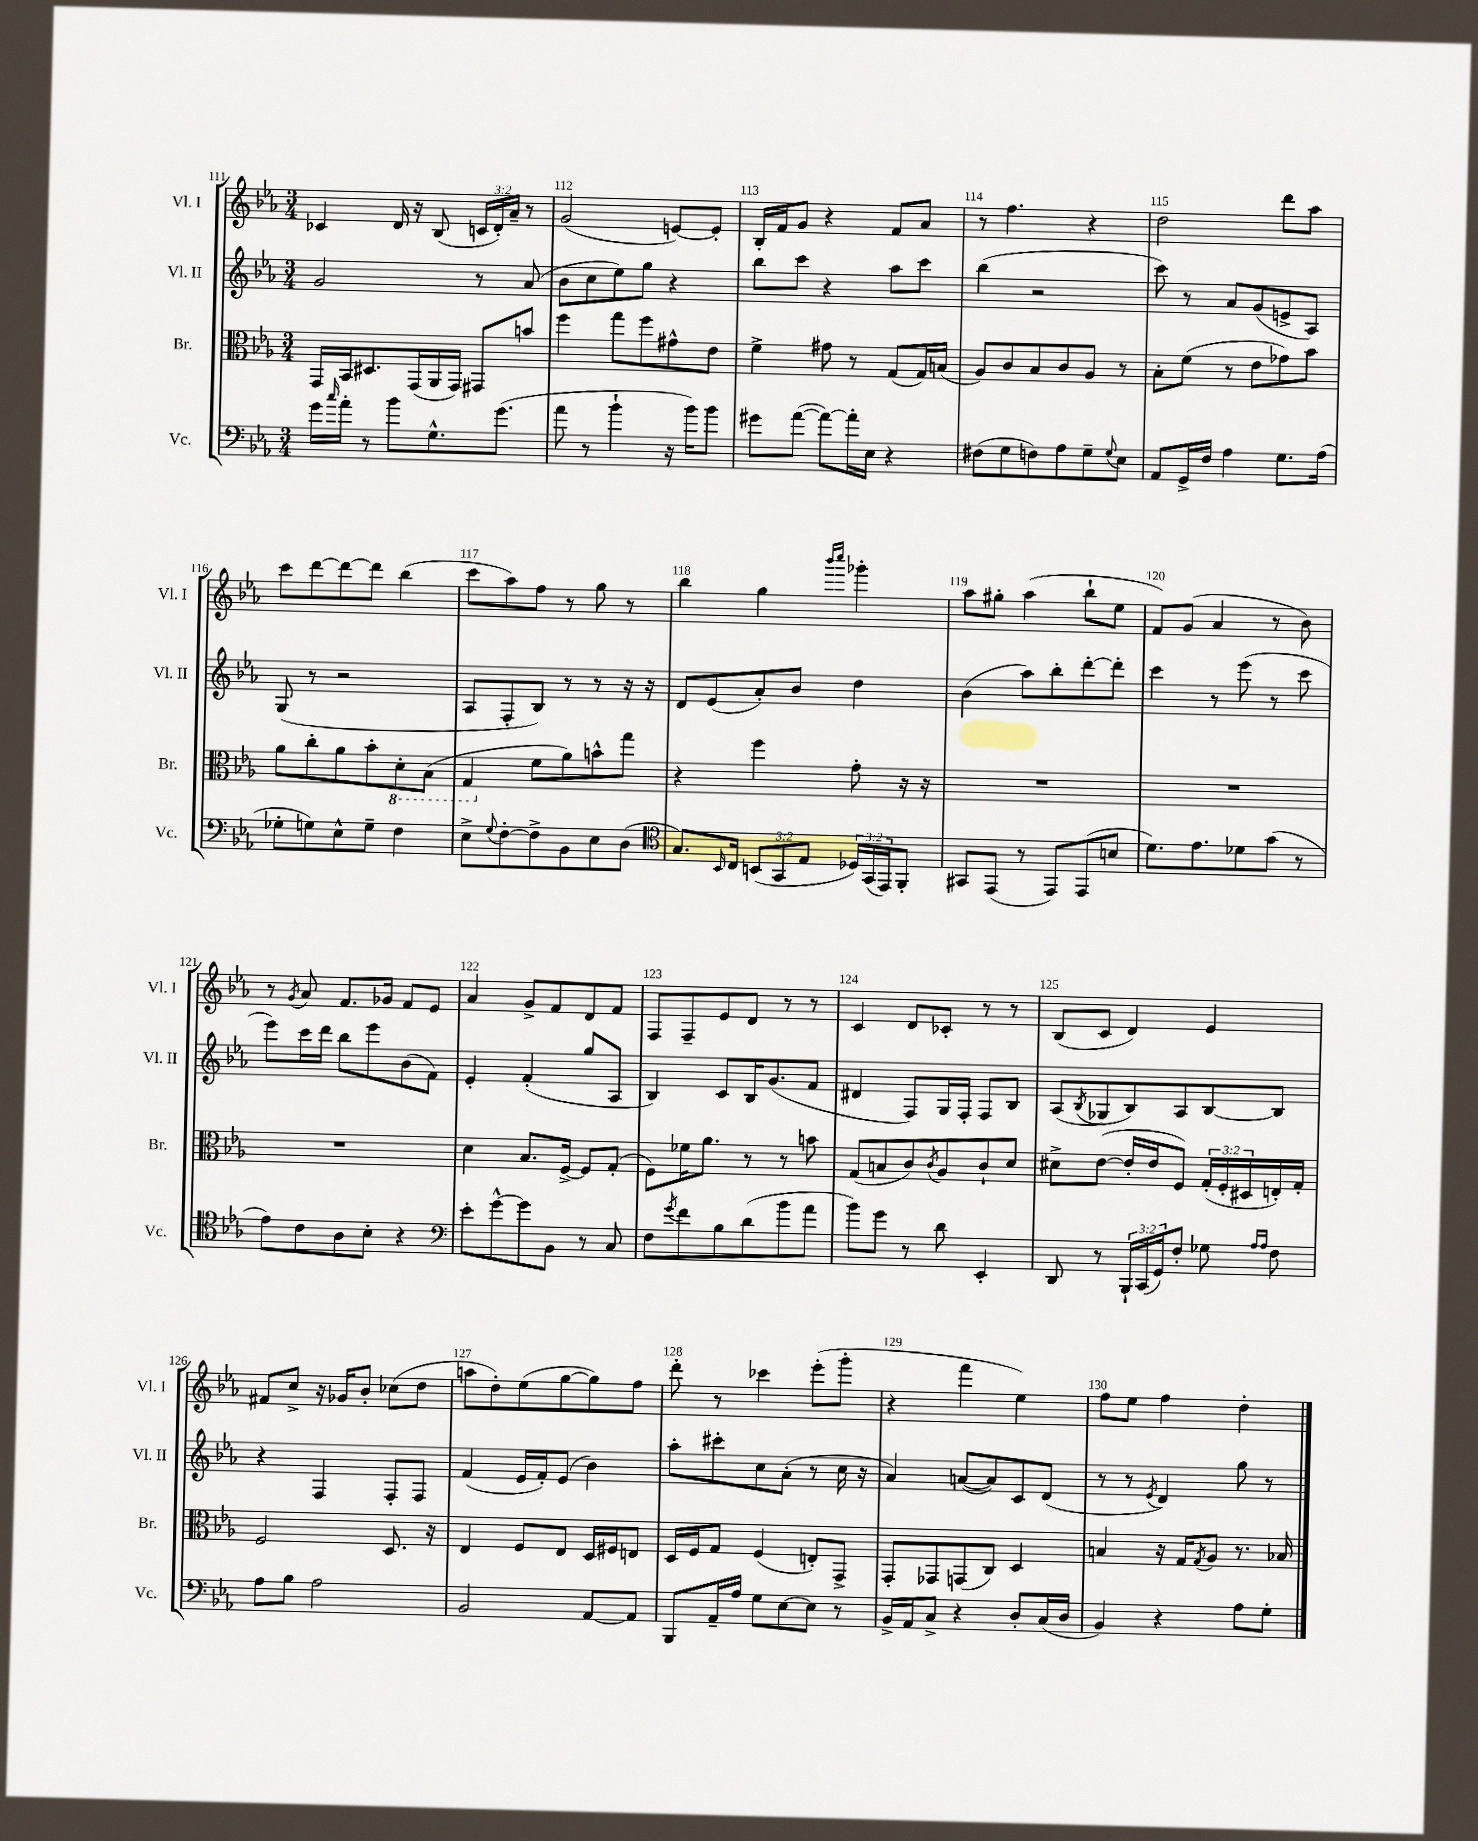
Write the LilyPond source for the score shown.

<<
\new StaffGroup <<
\new Staff = "s0" \with { instrumentName = "Vl. I" shortInstrumentName = "Vl. I" } {
    \clef treble \key ees \major \numericTimeSignature \time 3/4 \override Staff.TupletNumber.text = #tuplet-number::calc-fraction-text
    ces'4 d'16 r16 bes8( \tuplet 3/2 { c'16 d'16-.) aes'16-- } r8 |
    g'2( e'8~) e'8-. |
    bes16-. f'16 g'8 r4 f'8 aes'8 |
    r8 f''4. r4 |
    d''2 d'''8 aes''8 |
    c'''8 d'''8~ d'''8~ d'''8 bes''4( |
    c'''8 aes''8) f''8 r8 g''8 r8 |
    bes''4 g''4 \grace { bes'''16 c''''16 } ges'''4-. |
    aes''8 gis''8-. aes''4( bes''8-! ees''8 |
    f'8) g'8( aes'4 r8 bes'8) |
    r8 \acciaccatura { g'8 } aes'8 f'8. ges'16 f'8 ees'8 |
    aes'4 g'8-> f'8 d'8 f'8 |
    f8 f8-- ees'8 d'8 r8 r8 |
    c'4 d'8 ces'8-. r8 r8 |
    bes8( c'8 d'4) ees'4 |
    fis'8 c''8-> r16 ges'16 bes'8-. ces''8( d''8 |
    a''8 d''8-.) ees''8( g''8~ g''8) f''8 |
    d'''8-. r8 ces'''4 ees'''8-.( g'''8-. |
    r4 f'''4 ees''4) |
    f''8 ees''8 f''4 d''4-. \bar "|." |
}
\new Staff = "s1" \with { instrumentName = "Vl. II" shortInstrumentName = "Vl. II" } {
    \clef treble \key ees \major \numericTimeSignature \time 3/4
    g'2 r8 aes'8( |
    bes'8 c''8 ees''8) g''8 r4 |
    bes''8 c'''8 r4 aes''8 c'''8 |
    bes''4( r2 |
    c'''8) r8 aes'8 g'8( e'8-> aes8) |
    g8( r8 r2 |
    aes8 f8-. bes8) r8 r8 r16 r16 |
    d'8 ees'8( aes'8-.) bes'8 d''4 |
    bes'4( aes''8) bes''8-. d'''8~-. d'''8-. |
    c'''4 r8 ees'''8( r8 c'''8 |
    ees'''8) c'''16 d'''16 bes''8 ees'''8 bes'8( f'8) |
    ees'4-. f'4-.( g''8 aes8 |
    bes4) c'8 bes16 g'8.( f'8 |
    dis'4 f8) g16 f16-. f8 bes8 |
    aes8( \acciaccatura { bes8 } ges8 bes8) aes8 bes8~ bes8 |
    r4 f4 f8-. f8 |
    f'4( ees'16 f'16-.) ees'8( bes'4) |
    aes''8-. cis'''8-. c''8 aes'8-.( r8 c''16 r16 |
    aes'4) a'8~( a'8) c'8 d'8( |
    r8 r8 \acciaccatura { ees'8 } d'4) g''8 r8 \bar "|." |
}
\new Staff = "s2" \with { instrumentName = "Br." shortInstrumentName = "Br." } {
    \clef alto \key ees \major \numericTimeSignature \time 3/4 \override Staff.TupletNumber.text = #tuplet-number::calc-fraction-text
    g,16 bes,16 dis8. g,16( aes,16 g,16) gis,8 b'8 |
    f''4 g''8 f''8 gis'8-^ ees'8 |
    f'4-> gis'8 r8 g8( g16) b16( |
    aes8) c'8 bes8 c'8 aes8 r8 |
    bes8-. f'8( r8 ees'8 ges'8) bes'8 |
    aes'8 c''8-. aes'8 bes'8-. \ottava #-1 d8-. bes,8( |
    g,4 \ottava #0 f'8 aes'8) b'8-^ g''8 |
    r4 f''4 g'8-. r16 r16 |
    R2. |
    R2. |
    R2. |
    d'4 bes8. f16~-> f8 g8-.( |
    f8) fes'16 aes'8. r8 r8 b'8 |
    g8( b8 c'8) \acciaccatura { c'8 } aes8 c'8-! d'8 |
    dis'8-> ees'8~( ees'16-. ees'16 f8) \tuplet 3/2 { g16-.( f16-. dis16 } e16-.) g16-. |
    f2 d8. r16 |
    ees4 f8 ees8 d16 fis16 e8 |
    d16 f16 g8 f4( e8-.) g,8-> |
    g,8-. ges,8 g,8( c8) d4 |
    b4 r16 g16 \acciaccatura { g8 } aes8 r8. bes16 \bar "|." |
}
\new Staff = "s3" \with { instrumentName = "Vc." shortInstrumentName = "Vc." } {
    \clef bass \key ees \major \numericTimeSignature \time 3/4 \override Staff.TupletNumber.text = #tuplet-number::calc-fraction-text
    g'16 \grace { c''16 } aes'16-. r8 bes'8 g8.-^ g'8.( |
    aes'8 r8 bes'4-! r16 bes'16) bes'8 |
    gis'8 aes'8~( aes'8~) aes'16-. ees16 r4 |
    fis8( g8 f8) aes8 g8-- \appoggiatura { g8 } ees8 |
    aes,8 g,16-> f16 aes4 g8. aes16( |
    ges8-. g8) ees8-^ g8-- f4 |
    ees8-> \appoggiatura { g8 } f8~-. f8-> bes,8 ees8 d8( |
    \clef tenor g8.) \grace { bes,16 } c16 \tuplet 3/2 { b,8( g,8 ees8 } \tuplet 3/2 { des16) g,16( ees,16) } f,8-. |
    gis,8 ees,8( r8 ees,8) ees,8( b8 |
    d'8.) ees'8. des'8 g'8( r8 |
    ees'8) c'8 aes8 bes8-. r4 |
    \clef bass ees'8-. g'8~-^ g'8 bes,8 r8 c8 |
    f8 \acciaccatura { g'8 } f'8 bes8 d'8( bes'8 aes'8 |
    bes'8) g'8 r8 d'8 ees,4-. |
    d,8 r8 \tuplet 3/2 { bes,,16-! c,16( g,16) } f8-. ges8 \grace { aes16 aes16 } f8 |
    aes8 bes8 aes2 |
    bes,2 aes,8~ aes,8 |
    bes,,8 aes,16-- aes16 g8 ees8~ ees8 r8 |
    bes,16-> aes,16 c8-> r4 d8-. c16( d16 |
    bes,4) r4 aes8 g8-. \bar "|." |
}
>>
>>
\layout { \context { \Score currentBarNumber = #111 \override BarNumber.break-visibility = ##(#f #t #t) barNumberVisibility = #all-bar-numbers-visible } }
